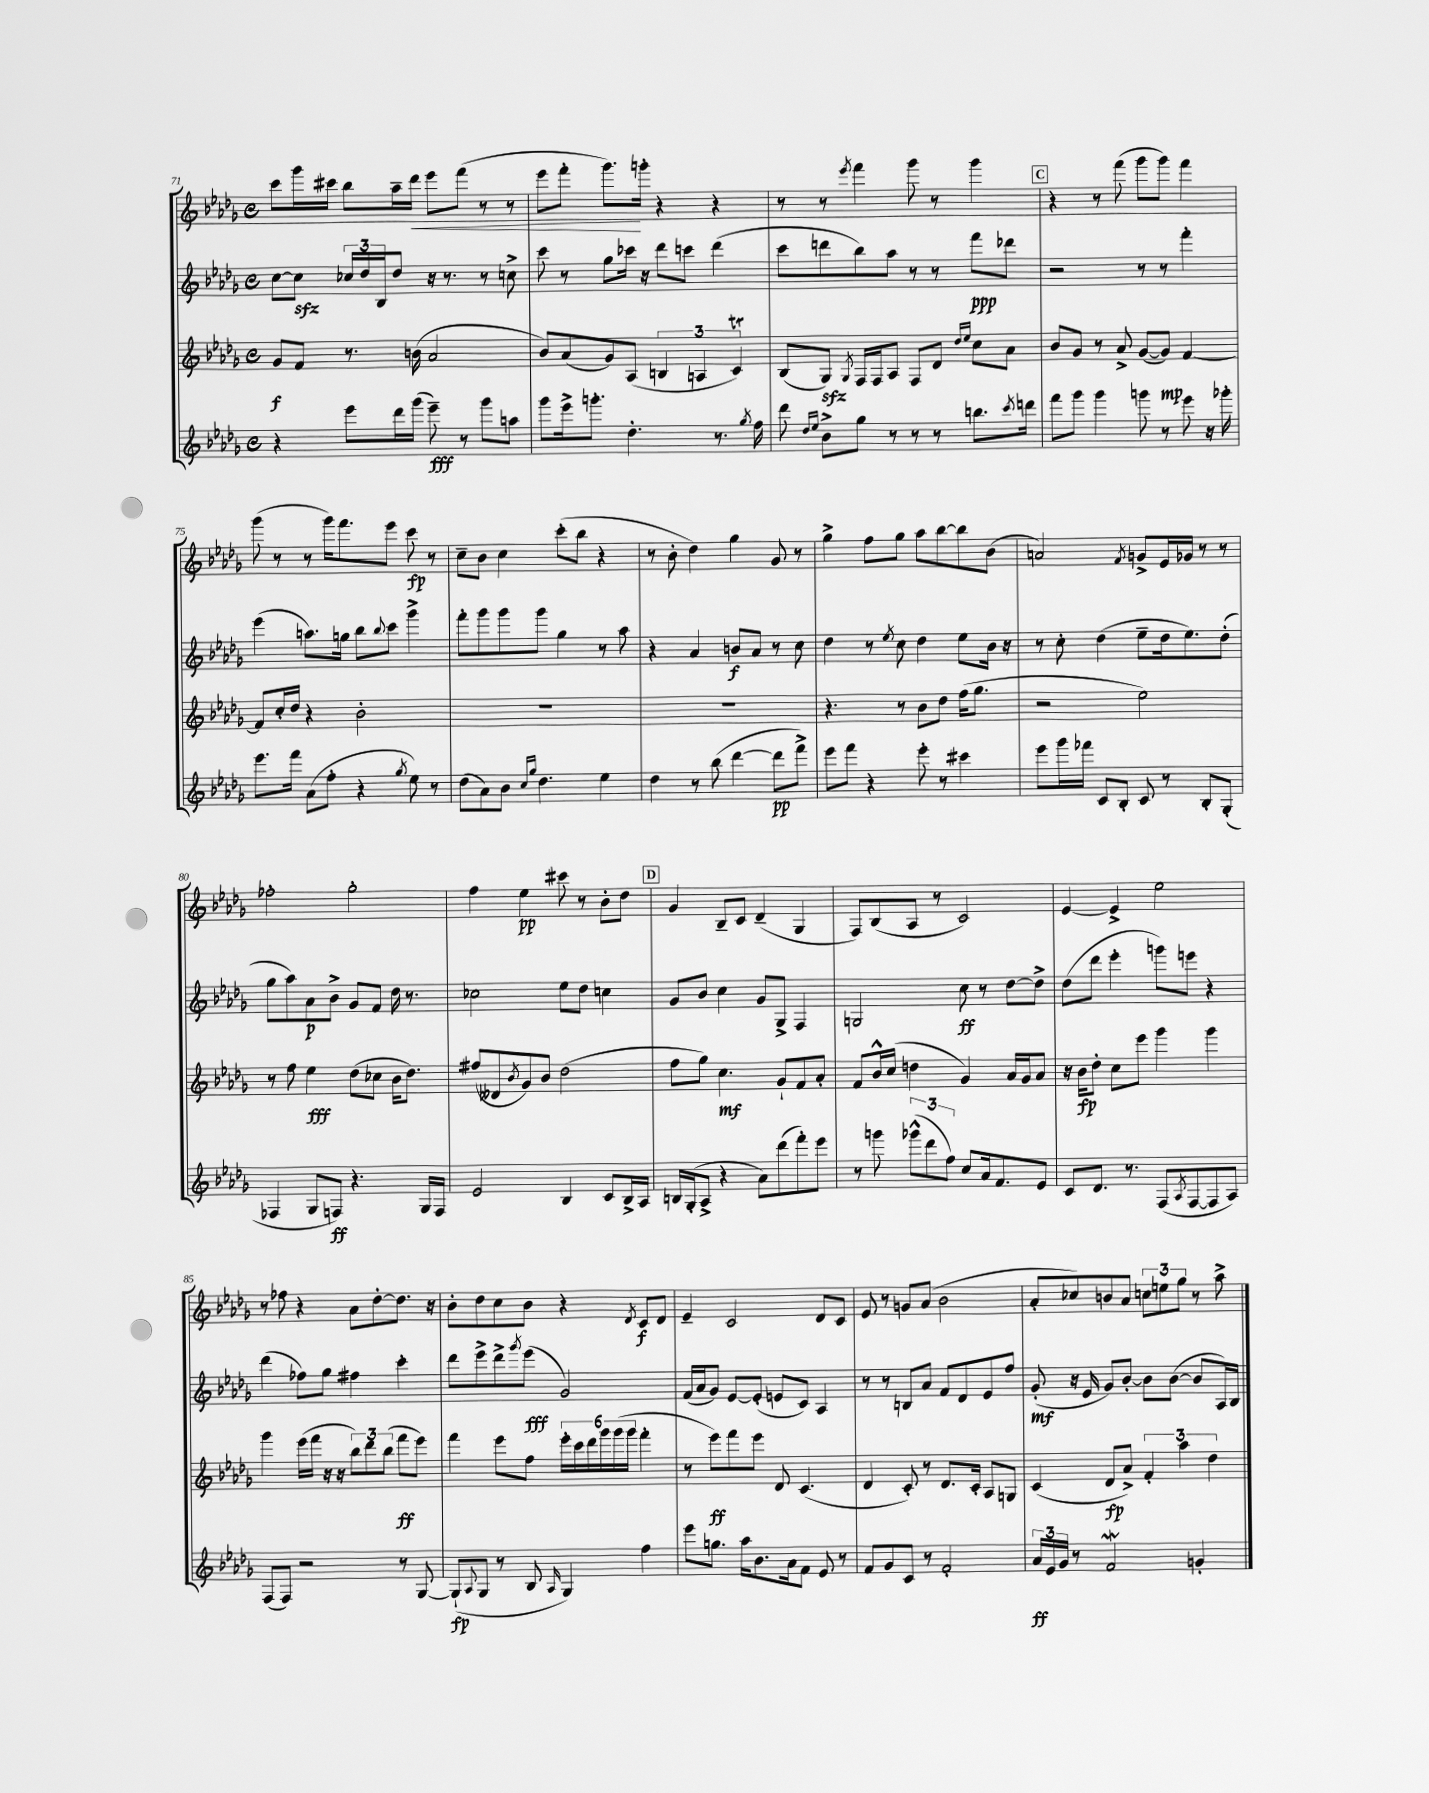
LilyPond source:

<<
\new StaffGroup <<
\new Staff = "s0" {
    \clef treble \key des \major \defaultTimeSignature \time 4/4
    c'''8 ges'''16 cis'''16 bes''8 aes''16-- des'''16\< ees'''8 f'''8( r8 r8 |
    ees'''8 f'''8-. ges'''8.\!) g'''16-. r4 r4 |
    r8 r8 \acciaccatura { ees'''8 } f'''4 ges'''8 r8 ges'''4 |
    \mark \markup { \box "C" } r4 r8 f'''8( ges'''8 ges'''8) f'''4 |
    ges'''8( r8 r8 ges'''16) f'''8. ees'''8 c'''8\fp r8 |
    c''8-- bes'8 c''4 c'''8-.( bes''8 r4 |
    r8 bes'8-. des''4) ges''4 ges'8 r8 |
    ges''4-> f''8 ges''8 aes''8 bes''8~ bes''8 bes'8( |
    a'2) \acciaccatura { f'8 } g'8-> ees'16 ges'16 r8 r8 |
    fes''2-. ges''2-. |
    f''4 ees''4\pp cis'''8 r8 bes'8-. des''8 |
    \mark \markup { \box "D" } ges'4 bes8-- c'8 des'4--( ges4 |
    f8) bes8( aes8 r8 c'2) |
    ees'4~ ees'4-> ees''2 |
    r8 fes''8 r4 aes'8 des''8~-. des''8. r16 |
    bes'8-. des''8 c''8 bes'8 r4 \acciaccatura { des'8 } c'8\f des'8 |
    ees'4-- c'2 des'8 c'8 |
    ees'8 r8 g'8 aes'8( bes'2 |
    aes'8-. ces''8) b'8 aes'8 \tuplet 3/2 { c''8 e''8 ges''8 } r8 aes''8-> \bar "|." |
}
\new Staff = "s1" {
    \clef treble \key des \major \defaultTimeSignature \time 4/4
    c''8~ c''8\sfz \tuplet 3/2 { ces''16 des''16 bes16 } des''8 r16 r8. r8 c''8-> |
    c'''8 r8 ges''8 ces'''16 r16 des'''8 c'''8 des'''4( |
    c'''8 d'''8 bes''8) aes''8 r8 r8 f'''8\ppp des'''8 |
    \mark \markup { \box "C" } r2 r8 r8 f'''4-. |
    ees'''4( a''8.) g''16 bes''8 \appoggiatura { bes''8 } c'''8 ges'''4-> |
    f'''8-. ges'''8 ges'''8 ges'''8 ges''4 r8 aes''8 |
    r4 aes'4 b'8\f aes'8 r8 c''8 |
    des''4 r8 \acciaccatura { ees''8 } c''8 des''4 ees''8 bes'16 r16 |
    r8 c''8-. des''4( ees''8-- des''16 ees''8.) des''8-.( |
    ges''8 aes''8) aes'8\p bes'8-> ges'8 f'8 des''16 r8. |
    ces''2 ees''8 des''8 c''4 |
    \mark \markup { \box "D" } ges'8 bes'8 c''4 ges'8 ges8-> f4 |
    g2 c''8\ff r8 des''8~ des''8-> |
    des''8( des'''8 ees'''4-. g'''8) e'''8 r4 |
    des'''4( fes''8) ges''8 fis''4 c'''4-. |
    des'''8 ees'''8-> des'''8-> \acciaccatura { ges'''8 } ees'''8\fff( ges'2) |
    f'16( aes'16 ges'8) ees'8~ ees'8-.( e'8 c'8) aes4 |
    r8 r8 b8 aes'8 f'8 des'8 ees'8 f''8 |
    ges'8-.\mf( r16 ees'16 ges'8) bes'8~-. bes'8 bes'8~( bes'8 aes16) bes16 \bar "|." |
}
\new Staff = "s2" {
    \clef treble \key des \major \defaultTimeSignature \time 4/4
    ges'8\f f'8 r8. b'16( aes'2 |
    bes'8) aes'8( ges'8) aes8( \tuplet 3/2 { b4 a4 c'4\trill) } |
    bes8( ges8\sfz) \acciaccatura { ges8 } f16 f16 aes8 f8 des'8 \grace { des''16 ees''16 } c''8 aes'8 |
    \mark \markup { \box "C" } bes'8 ges'8 r8 aes'8-> ges'8~( ges'8\mp) f'4~ |
    f'8 c''16-. des''16 r4 bes'2-. |
    R1 |
    R1 |
    r4. r8 bes'8 des''8 f''16( ges''8. |
    r2 ees''2) |
    r8 f''8 ees''4\fff des''8( ces''8 bes'16 des''8.) |
    fis''8( deses'8 \acciaccatura { bes'8 } ges'8) bes'8 des''2( |
    \mark \markup { \box "D" } f''8 ges''8) c''4.\mf ges'8-! f'8 aes'8-. |
    f'8 bes'16-^ c''16( d''4 ges'4) aes'16 ges'16 aes'8 |
    r16 bes'16\fp des''8-. c''8 ees'''8 ges'''4 ges'''4 |
    ges'''4 ees'''16( f'''16 r16 r16 \tuplet 3/2 { bes''8) des'''8 bes''8( } f'''8\ff ees'''8) |
    f'''4 ees'''8 f''8 \tuplet 6/4 { ees'''16-. c'''16 des'''16 ges'''16 ges'''16( ges'''16 } f'''4-. |
    r8 ees'''8\ff) f'''8 ees'''8 des'8 c'4.( |
    des'4 c'8-.) r8 des'8. c'16-. aes8 g8 |
    c'4( des'8\fp aes'8->) \tuplet 3/2 { f'4-. aes''4 des''4 } \bar "|." |
}
\new Staff = "s3" {
    \clef treble \key des \major \defaultTimeSignature \time 4/4
    r4 ees'''8 des'''16 ges'''16( ees'''8--\fff) r8 ges'''8 a''8 |
    ges'''8 ees'''16-> g'''8.-. des''4.-. r8. \acciaccatura { ges''8 } f''16 |
    des'''8 \grace { des''16 ees''16 } bes'8-> ges''8 r8 r8 r8 b''8. \acciaccatura { c'''8 } d'''16 |
    \mark \markup { \box "C" } f'''8 ges'''8 ges'''4 g'''8 r8 ees'''8 r16 ges'''16-. |
    ees'''8. f'''16 aes'8( f''8-. r4 \acciaccatura { ges''8 } ees''8) r8 |
    des''8( aes'8) bes'8 \grace { c''16 ges''16 } des''4. ees''4 |
    des''4 r8 bes''8( des'''4~ des'''8\pp f'''8->) |
    ees'''8 f'''8 r4 ees'''8-. r8 cis'''4 |
    ees'''8 ges'''16 fes'''16 c'8 bes8-. c'8 r8 bes8-. ges8-.( |
    fes4 ges8 f8\ff) r4. ges16 f16 |
    ees'2 bes4 c'8 bes16-> aes16 |
    \mark \markup { \box "D" } b16 ges16-.( aes8-> r4 aes'8) des'''8( f'''8-.) ees'''8 |
    r8 g'''8 \tuplet 3/2 { ges'''8-^( des'''8 f''8) } c''8 aes'16 f'8. ees'8 |
    c'8 des'8. r8. f8( \acciaccatura { aes8 } f8~ f8 aes8) |
    f8( f8) r2 r8 ges8~ |
    ges8-!\fp( \appoggiatura { aes8 } ges8 r8 bes8 \grace { aes16 } ges4) f''4 |
    ees'''8 g''8. aes''16 bes'8. aes'16 f'8 ees'8 r8 |
    f'8 ges'8 c'8 r8 f'2-. |
    \tuplet 3/2 { aes'16\ff ees'16 ges'16 } r8 f'2\mordent g'4-. \bar "|." |
}
>>
>>
\layout { \context { \Score currentBarNumber = #71 } }
